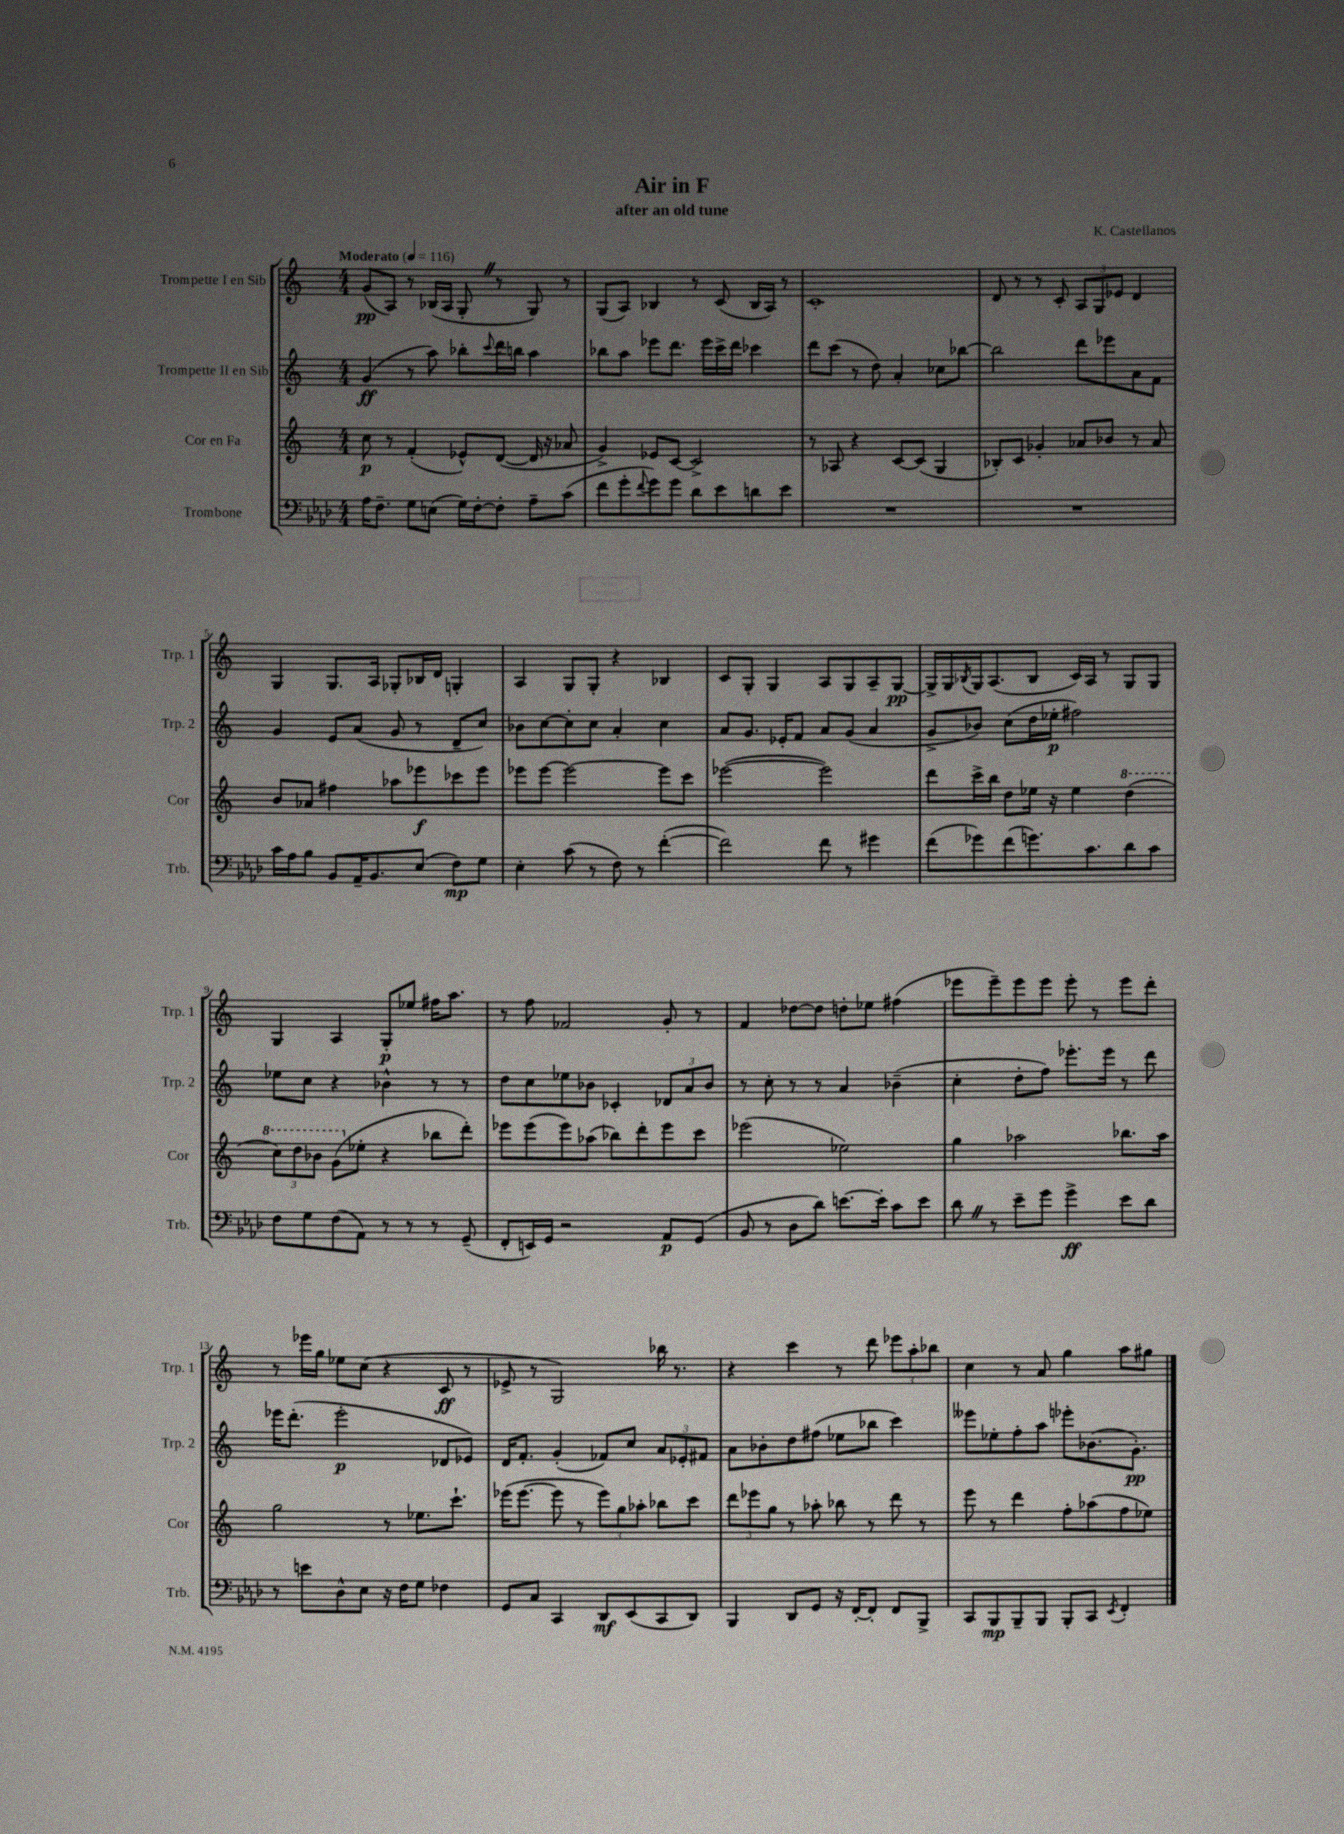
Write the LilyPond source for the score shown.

\header { title = "Air in F" composer = "K. Castellanos" subtitle = "after an old tune" }
<<
\new StaffGroup <<
\new Staff = "s0" \with { instrumentName = "Trompette I en Sib" shortInstrumentName = "Trp. 1" } {
    \clef treble \key c \major \numericTimeSignature \time 4/4 \tempo "Moderato" 4 = 116
    g'8\pp( a8) r8 bes16( a16 g8-. \once \override BreathingSign.text = \markup { \musicglyph "scripts.caesura.straight" } \breathe r8 g8) r8 |
    g8( a8) bes4 r8 c'8( bes16 a16) r8 |
    c'1-. |
    d'8 r8 r8 c'8-. \tuplet 3/2 { a8 g8 ees'8 } d'4 |
    g4 g8. a16 ges8-. bes16 d'16 g4-. |
    a4 g8 g8-. r4 bes4 |
    c'8 g8-. g4 a8 g8 a8-- g8~\pp |
    g16-> g16 \acciaccatura { bes8 } g16 a8.( bes8 c'16) a16 r8 g8 g8 |
    g4 a4 g8-.\p ees''8 fis''16 a''8. |
    r8 f''8 fes'2 g'8-. r8 |
    f'4 des''8~ des''8 d''8-. ees''8 fis''4( |
    ees'''8 ees'''8--) ees'''8 ees'''8 ees'''8-. r8 ees'''8 d'''8-. |
    r8 ees'''16 g''16 ees''8 c''8( r4 c'8\ff r8 |
    ees'8-> r8 g2) bes''16 r8. |
    r4 c'''4 r8 d'''8 \tuplet 3/2 { ees'''8 a''8-. bes''8 } |
    c''4 r8 a'8 g''4 a''8 gis''8 \bar "|." |
}
\new Staff = "s1" \with { instrumentName = "Trompette II en Sib" shortInstrumentName = "Trp. 2" } {
    \clef treble \key c \major \numericTimeSignature \time 4/4
    g'4\ff( r8 a''8) bes''8-. \appoggiatura { c'''8 } d'''16 b''16 a''4 |
    bes''8 a''8 ees'''8 d'''8. ees'''16 c'''16-> d'''16 ces'''4 |
    d'''8 c'''8( r8 d''8) a'4-. ces''8 bes''8~ |
    bes''2 d'''8 ees'''8 a'8 f'8 |
    g'4 e'8 a'8( g'8 r8 d'8-- c''8) |
    bes'8 c''8~ c''8-. c''8 a'4-. c''4 |
    a'8 g'8. ees'16-. f'8 a'8 g'8( a'4 |
    g'8-> bes'8) c''8( d''16 ees''16-.\p fis''2) |
    ees''8 c''8 r4 bes'4-^ r8 r8 |
    d''8 c''8 ees''8 bes'8 ces'4-. \tuplet 3/2 { des'8 a'8 bes'8 } |
    r8 c''8-. r8 r8 a'4 bes'4--( |
    c''4-. d''8-. f''8) ees'''8.-. ees'''16 r8 d'''8 |
    ees'''16 d'''8.-.( ees'''2-.\p des'8 ees'8) |
    d'16 f'8.-. g'4-.( fes'8) c''8 \tuplet 3/2 { a'8 ees'8-. fis'8 } |
    a'8 bes'8-. d''8 fis''8( ees''8 bes''8 c'''4) |
    eeses'''8 ees''8-. f''8-. a''8 ees'''8-. bes'8.( g'8.-.\pp) \bar "|." |
}
\new Staff = "s2" \with { instrumentName = "Cor en Fa" shortInstrumentName = "Cor" } {
    \clef treble \key c \major \numericTimeSignature \time 4/4
    c''8\p r8 f'4-.( ees'8-^) d'8~( d'16 r16 aes'8 |
    g'4->) ees'8 c'8~ c'2-> |
    r8 aes8 r4 c'8~ c'8( g4 |
    bes8-.) c'8 ges'4-. aes'8 bes'8 r8 aes'8 |
    b'8 aes'8 fis''4 aes''8 ees'''8\f ces'''8 ees'''8 |
    ees'''8 ees'''8~ ees'''2~ ees'''8 c'''8 |
    ees'''2~( ees'''2) |
    d'''8 c'''16-> b''16 d''8 ees''16 r16 ees''4 \ottava #1 d'''4( |
    \tuplet 3/2 { c'''8) d'''8 bes''8 } g''8( \ottava #0 ees''8-. r4 bes''!8 d'''8-.) |
    ees'''8 ees'''8( ees'''8) aes''8( bes''8) d'''8-. ees'''8 c'''8 |
    ees'''2( ees''2) |
    g''4 aes''2 bes''8. aes''16 |
    g''2 r8 ees''8. c'''8.-! |
    ees'''16( ees'''8.~ ees'''8 r8 \tuplet 3/2 { ees'''8) g''8 aes''8-. } bes''8 c'''8 |
    \tuplet 3/2 { d'''8 ees'''8 g''8 } r8 aes''8-. bes''8 r8 d'''8 r8 |
    e'''8 r8 d'''4 f''8-. aes''8( f''8 ees''8) \bar "|." |
}
\new Staff = "s3" \with { instrumentName = "Trombone" shortInstrumentName = "Trb." } {
    \clef bass \key aes \major \numericTimeSignature \time 4/4
    aes16 f8.-- g8 e8( g16) f16~-. f8-. aes8-- c'8( |
    f'8 g'8-. \appoggiatura { f'8 } g'8) g'8 des'8 ees'8 d'8 ees'8 |
    R1 |
    R1 |
    c'16 aes16 bes8 bes,8 aes,16-- bes,8. ees8( f8\mp) g8 |
    ees4-. c'8( r8 f8) r8 f'4~-.( |
    f'2) f'8 r8 gis'4 |
    f'8( ges'8) f'8( g'8.) c'8. des'8 c'8 |
    f8 g8 f8( aes,8) r8 r8 r8 g,8--( |
    f,8-. e,16) g,16 r2 aes,8\p g,8( |
    bes,8 r8 des8 des'8) e'8.~ e'16-. c'8 e'8 |
    des'8 \once \override BreathingSign.text = \markup { \musicglyph "scripts.caesura.straight" } \breathe r8 ees'8-- g'8 g'4->\ff ees'8 des'8 |
    r8 e'8 des8-^ ees8 r16 f16 g8 fes4 |
    g,8 c8 c,4 des,8\mf ees,8( c,8 des,8) |
    bes,,4 des,8 g,8 r16 f,16~-. f,8-. f,8 bes,,8-> |
    c,8 bes,,8\mp bes,,8-- bes,,8 bes,,8-. c,8 \acciaccatura { ees,8 } f,4-. \bar "|." |
}
>>
>>
